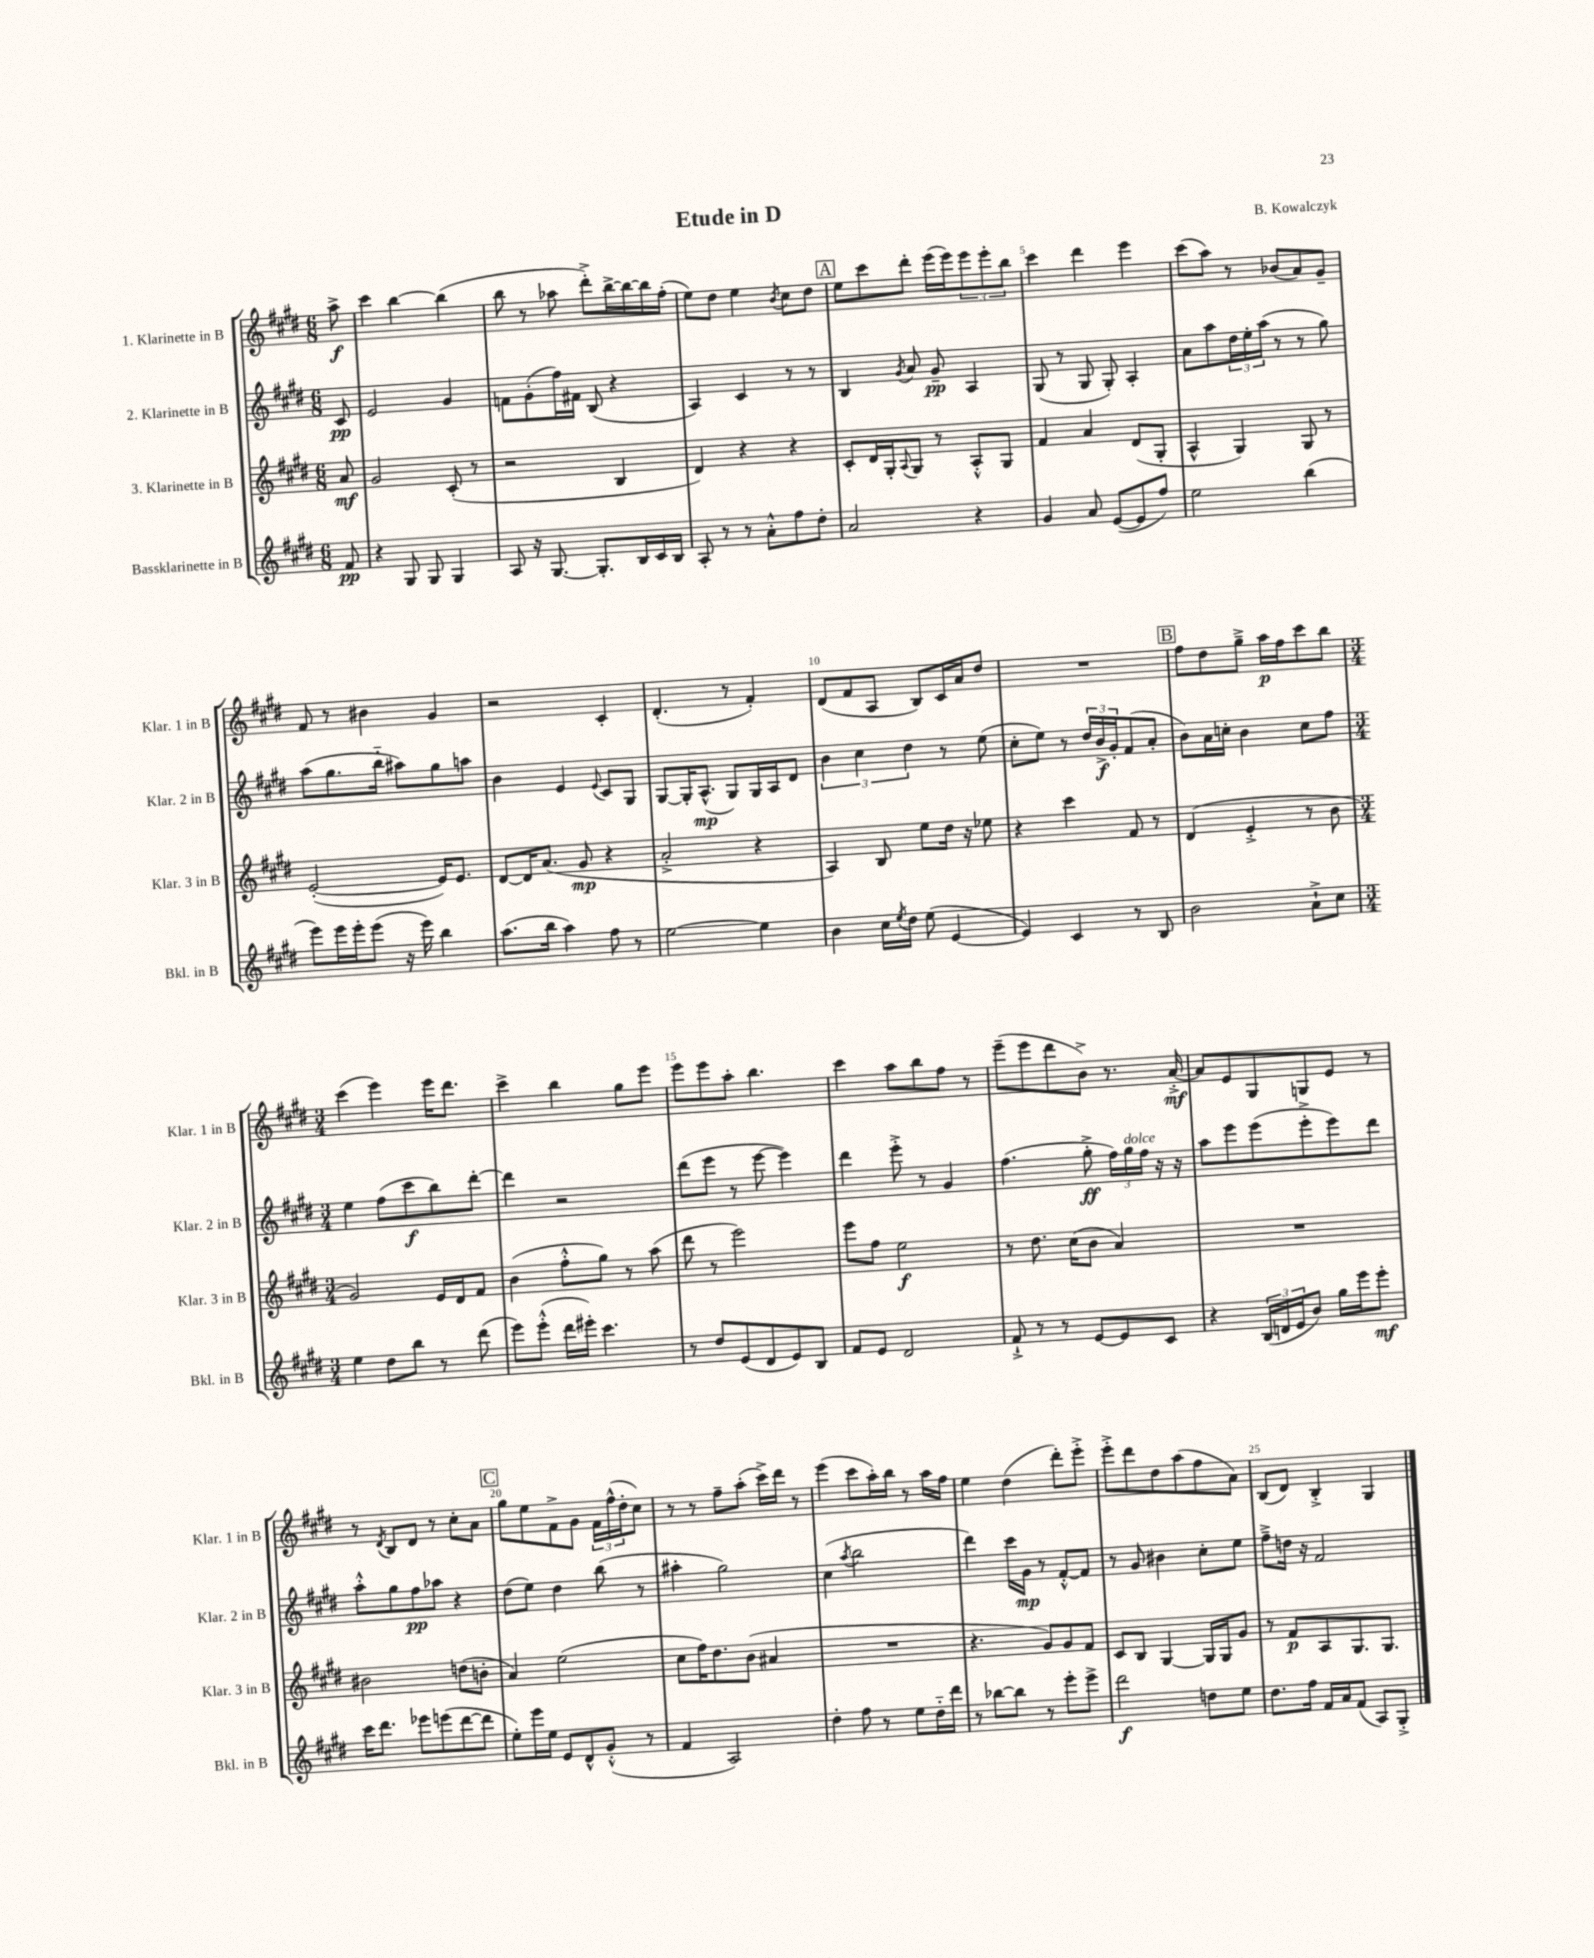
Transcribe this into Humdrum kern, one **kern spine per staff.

**kern	**kern	**kern	**kern
*staff4	*staff3	*staff2	*staff1
*clefG2	*clefG2	*clefG2	*clefG2
*k[f#c#g#d#]	*k[f#c#g#d#]	*k[f#c#g#d#]	*k[f#c#g#d#]
*M6/8	*M6/8	*M6/8	*M6/8
8f#	8a	8c#	8aa^
=	=	=	=
4r	2g#	2e	4ccc#
8G#	.	.	[4bb
8G#	.	.	.
4G#	(8c#'	4g#	(4bb]
.	8r	.	.
=	=	=	=
8A	2r	8f	8bb
16r	.	(8g#'	8r
[8.G#	.	.	.
.	.	16ff#)	8aa-
.	.	16f#	.
8.G#']	.	(8B	8ddd#'^)
.	4B	4r	[16bb^
16B	.	.	16bb_
16c#	.	.	16bb]
16B	.	.	(16ff#'
=	=	=	=
8A'	4d#)	4A)	8ee)
8r	.	.	8dd#
8r	4r	4c#	4ee
8a'^^	.	.	.
.	.	.	8qb
8ff#	4r	8r	8cc#
8dd#'	.	8r	8dd#
=	=	=	=
2a	8c#'	4B	8ee
.	16d#	.	8ccc#
.	16G#'	.	.
.	8qqA	8qg#	.
.	8G#	8a	8ddd#'
.	8r	8g#~	(16eee
.	.	.	16eee)
4r	8A'^^	4A	12eee
.	.	.	12eee'
.	8G#	.	.
.	.	.	12bb
=	=	=	=
4g#	4f#	(8G#	4ccc#
.	.	8r	.
8a	4a	8G#	4ddd#
([8e	.	8G#')	.
8e]	(8d#	4A'	4eee
8ff#)	8G#'	.	.
=	=	=	=
2ee	4A^^	8a	(8ccc#
.	.	8aa	8aa)
.	4G#)	24dd#	8r
.	.	24ee'	.
.	.	(24aa	.
.	.	8r	(8b-
(4bb	8G#	8r	8a)
.	8r	8gg#)	8g#~
=	=	=	=
8eee)	([2e'	(8aa	8f#
16eee	.	8.gg#	8r
16eee'	.	.	.
(8eee	.	.	4b#
.	.	16bb'~	.
16r	.	8aa#)	.
16eee)	.	.	.
4bb	16e])	8gg#	4g#
.	8.e	.	.
.	.	8aa	.
=	=	=	=
(8.aa	[8d#	4b	2r
.	16d#]	.	.
16bb	(8.a	.	.
4aa)	.	4e	.
.	8g#	.	.
.	.	8qqe	.
8ff#	4r	8c#	4c#'
8r	.	8G#	.
=	=	=	=
[2ee	2a'^	[8G#	(4.d#'
.	.	16G#']	.
.	.	(8.A^^	.
.	.	8G#)	8r
4ee]	4r	16G#	4f#')
.	.	16A	.
.	.	8d#	.
=	=	=	=
4b	4A)	6b	(8d#
.	.	.	8f#
.	.	6cc#	.
16cc#	8B	.	8A
8qee	.	.	.
16dd#	.	.	.
.	.	6dd#	.
(8ee	8ee	.	8B)
[4e	16dd#	8r	16c#
.	16r	.	16a
.	8ee-	(8ee	8dd#
=	=	=	=
4e])	4r	8cc#'	2.r
.	.	8ee)	.
4c#	4ccc#	8r	.
.	.	24dd#	.
.	.	24b^	.
.	.	24g#'	.
8r	8f#	(8f#	.
8B	8r	8a'	.
=	=	=	=
2b	(4d#	8b)	8ff#
.	.	16a	8dd#
.	.	16cc'	.
.	4e'^	4b	8gg#~^
.	.	.	16aa
.	.	.	16ff#
8a`^	8r	8cc	8ccc#
8cc#	8b	8ff#	8bb
=	=	=	=
*M3/4	*M3/4	*M3/4	*M3/4
4ee	2g#)	4ee	(4ccc#
8dd#	.	(8ff#	4eee)
8bb	.	8ccc#	.
8r	16e	8bb)	16eee
.	16d#	.	8.ddd#
(8ddd#	8f#	[8ddd#'	.
=	=	=	=
8eee)	(4b	4ddd#]	4ccc#^
(8eee'^^	.	.	.
16ddd#	8ff#'^^	2r	4bb
16eee#')	.	.	.
4.ccc#	8gg#)	.	.
.	8r	.	8gg#
.	(8aa	.	8eee
=	=	=	=
8r	8ddd#	(8ddd#	8eee
8dd#	8r	8eee	8eee
(8e	2eee)	8r	8aa'
8d#	.	[8eee	4.bb
8e)	.	4eee])	.
8B	.	.	.
=	=	=	=
8f#	8eee	4ddd#	4ccc#
8e	8ff#	.	.
2d#	2ee	8eee'^	8aa
.	.	8r	8bb
.	.	4g#	8ff#
.	.	.	8r
=	=	=	=
8f#`^	8r	(4.ff#	(8eee~
8r	8.dd#	.	8eee
8r	.	.	8ddd#
.	(16cc#	.	.
[8e	8b	8gg#'^	8b^)
8e]	4a)	24ff#)	8.r
.	.	24gg#	.
.	.	24ff#	.
8c#	.	16r	.
.	.	16r	[16a'^
=	=	=	=
4r	2.r	8aa	8a]
.	.	8eee	8e
(24B	.	(8eee	8G#
24d	.	.	.
24e	.	.	.
8b)	.	8eee'^	8G
16gg#	.	8eee)	8e
16eee	.	.	.
8eee'	.	8ddd#	8r
=	=	=	=
16ccc#	2b#	8aa'^^	8r
8.ddd#	.	.	.
.	.	.	8qd#
.	.	8gg#	8B
8eee-	.	8ff#	8d#
(8eee	.	8aa-	8r
[8ddd#	(8dd	4r	8cc#'
8ddd#]	8b'	.	8a
=	=	=	=
8ee')	4a)	(8dd#	8gg#
16eee	.	8ee)	8ee
16ee	.	.	.
8e	(2ee	4dd#	8f#^
8d#^^	.	.	8g#
(8g#'^^	.	(8bb	24f#
.	.	.	(24ff#^^
.	.	.	24dd#'
8r	.	8r	8cc#)
=	=	=	=
4f#	8cc#	4aa#'	8r
.	16ff#)	.	8r
.	8.dd#	.	.
2A)	.	2gg#)	8ff#~
.	(8b	.	(8aa'
.	4a#	.	16ccc#^)
.	.	.	16ddd#
.	.	.	8r
=	=	=	=
4dd#'	2.r	(4cc#	(4eee
.	.	8qaa	.
8ff#	.	2bb	8ccc#
8r	.	.	16aa')
.	.	.	16bb
8ee	.	.	8r
16dd#'~	.	.	16aa
16ddd#	.	.	16ff#
=	=	=	=
8r	4.r	4ddd#)	4ee
[8bb-	.	.	.
8bb-]	.	16ccc#	(4dd#
.	.	16g#	.
8r	8g#)	8r	.
8eee'	8g#	[8f#'^^	8ddd#')
8eee^	8f#	8f#]	8eee'^
=	=	=	=
2ddd#	8c#	8r	8eee'^
.	8B	8g#	8ddd#
.	[4G#	4b#	8dd#
.	.	.	(8aa
8dd	16G#]	8cc#'	8ff#
.	16G#	.	.
8ee	8g#	8ee	8a)
=	=	=	=
8.dd#	8r	8ff#~^	(8B
.	8f#	16dd	8d#)
16ff#	.	16r	.
16f#	8A	2f#	4B'^
16a	.	.	.
(8f#	8.G#	.	.
8A)	.	.	4G#
.	8.G#	.	.
8G#'^	.	.	.
==	==	==	==
*-	*-	*-	*-
